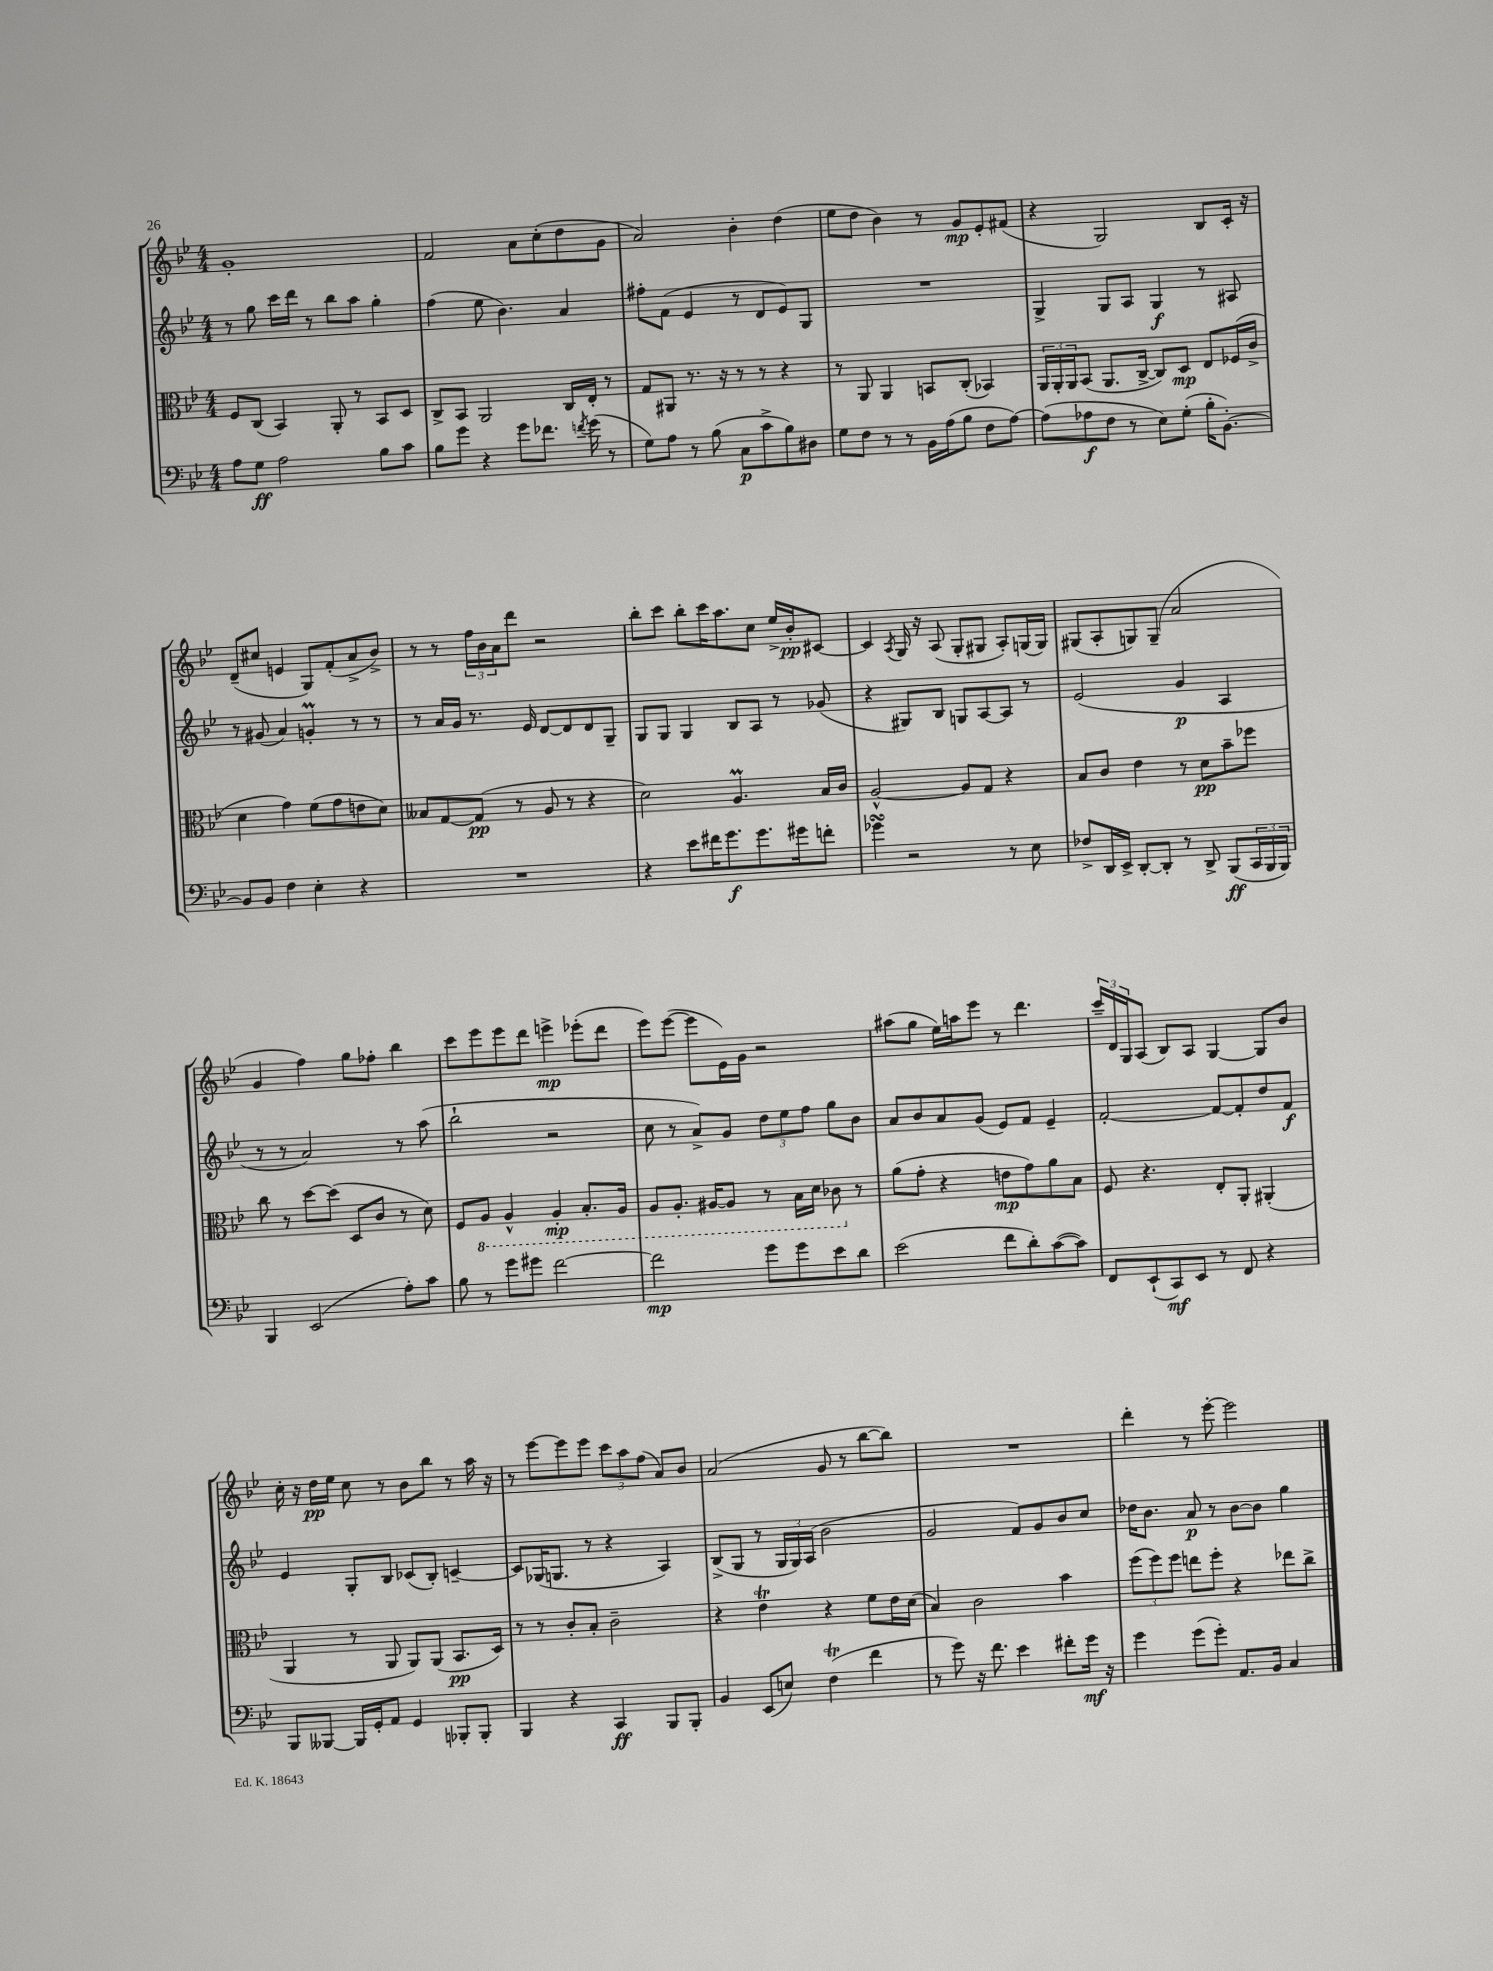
<<
\new StaffGroup <<
\new Staff = "s0" {
    \clef treble \key bes \major \numericTimeSignature \time 4/4
    g'1-. |
    f'2 a'8 c''8-.( d''8 g'8 |
    a'2) bes'4-. d''4( |
    ees''8 d''8 bes'4) r8 g'8\mp ees'8-. fis'8( |
    r4 g2) bes8 c'16-. r16 |
    d'8--( cis''8 e'4 g8) f'8-.( a'8-> bes'8->) |
    r8 r8 \tuplet 3/2 { f''16 bes'16 a'16 } d'''8 r2 |
    bes''8-. c'''8 bes''8-. c'''16 a''8. c''8 ees''16-> bes'16-.\pp cis'8~ |
    cis'4 \acciaccatura { a8 } g16 r16 a8( g8-. gis8 a8-.) g16( g16) |
    gis8( a8-. g8) g8--( a'2 |
    g'4 f''4) g''8 fes''8-. bes''4 |
    c'''8 ees'''8 ees'''8 d'''8 e'''4->\mp ees'''8-.( d'''8 |
    ees'''8) ees'''8~( ees'''8 ees'16) g'16 r2 |
    ais''8( g''8 ees''16) a''16 ees'''8 r8 d'''4. |
    \tuplet 3/2 { c'''16-- d'16 g16 } a8( bes8) a8 g4~ g8 bes'8 |
    c''16-. r16 d''16\pp ees''16 c''8 r8 bes'8 bes''8 r8 a''16 r16 |
    r8 ees'''8~ ees'''8 ees'''8 \tuplet 3/2 { c'''8 a''8 f''8( } a'8) bes'8 |
    a'2( g'8 r8 bes''8~ bes''8) |
    R1 |
    d'''4-. r8 ees'''8~-. ees'''2 \bar "|." |
}
\new Staff = "s1" {
    \clef treble \key bes \major \numericTimeSignature \time 4/4
    r8 g''8 c'''16 d'''16 r8 bes''8 a''8 g''4-. |
    f''4( ees''8 bes'4.) a'4 |
    fis''8-. f'8( ees'4 r8 d'8 ees'8) g8 |
    R1 |
    g4-> g8 a8 g4\f r8 ais8 |
    r8 gis'8( a'4) g'4-.\prall r8 r8 |
    r8 a'16 g'16 r8. ees'16 d'8~ d'8 d'8 g8-- |
    g8 g8 g4 bes8 a8 r8 ges'8( |
    r4 gis8) bes8 g8 a8~ a8 r8 |
    ees'2( g'4\p a4 |
    r8 r8 a'2) r8 a''8( |
    bes''2-! r2 |
    c''8 r8 a'8->) g'8 \tuplet 3/2 { d''8 ees''8 f''8 } g''8 bes'8 |
    a'8 bes'8 a'8 g'8( ees'8) f'8 ees'4-- |
    f'2~-. f'8~ f'8-. d''8 f'8\f |
    ees'4 g8-. bes8 ces'8( bes8-.) c'4~-- |
    c'8 ges16( g8. r8 r4 a4) |
    bes8->( g8 r8 \tuplet 3/2 { g16 g16) a16( } bes'2 |
    g'2 f'8) g'8 bes'8 c''8 |
    des''16 bes'8. a'8\p r8 bes'8~ bes'8 g''4 \bar "|." |
}
\new Staff = "s2" {
    \clef alto \key bes \major \numericTimeSignature \time 4/4
    f8 c8( bes,4) a,8-. r8 bes,8 d8 |
    c8-> bes,8 a,2 c16 ees16-. r8 |
    g8 ais,8 r8. r16 r8 r8 r4 |
    r8 a,8 a,4 b,8 c8-.( bes,4) |
    \tuplet 3/2 { a,16 a,16-. a,16 } bes,8( a,8. c16~-> c8) d8\mp ees8 fes16( c'16-> |
    d'4 g'4) f'8( g'8 e'8 d'8) |
    beses8 g8~ g8\pp( r8 a8 r8 r4 |
    d'2) a4.\prall bes16 c'16 |
    a2~-^ a8 g8 r4 |
    bes8 c'8 ees'4 r8 d'8\pp bes'8-- fes''8 |
    c''8 r8 d''8~ d''8( d8 c'8 r8 d'8) |
    f8 \ottava #-1 a,8 a,4-^ a,4-.\mp bes,8.-. a,16 |
    a,8 a,8.-. ais,16~ ais,8 r8 bes,16 d16 ces8 \ottava #0 r8 |
    a'8( g'8-. r4 e'8\mp g'8) a'8 bes8 |
    f8 r4. ees8-. a,8-. ais,4-.( |
    a,4 r8 a,8 a,8) a,8( bes,8.\pp d16) |
    r8 r8 c'8-. bes8-. c'2-- |
    r4 ees'4\trill r4 f'8 ees'16 d'16( |
    bes4) c'2 bes'4 |
    \tuplet 3/2 { f''8( f''8) f''8 } e''8 f''8-. r4 ees''8 c''8-> \bar "|." |
}
\new Staff = "s3" {
    \clef bass \key bes \major \numericTimeSignature \time 4/4
    a8 g8\ff a2 bes8 c'8 |
    bes8 g'8 r4 g'8 fes'8. \acciaccatura { f'8 } g'16( r8 |
    g8) a8 r8 bes8( c8\p c'8-> bes8) dis8 |
    g8 f8 r8 r8 bes,16 a16( bes8 f8 a8~) |
    a8( aes8\f f8 r8 ees8) g8-.( bes16-. bes,8.~-.) |
    bes,8 bes,8 f4 ees4-. r4 |
    R1 |
    r4 ees'8 fis'16 g'8.\f g'8. gis'16 f'8-. |
    ges'4\turn r2 r8 ees8 |
    fes8-> d,16 ees,16-> d,8~-. d,8-. r8 d,8-> bes,,8\ff( \tuplet 3/2 { c,16 bes,,16 bes,,16) } |
    bes,,4 ees,2( a8-.) c'8 |
    bes8 r8 g'8 gis'8 f'2~ |
    f'2\mp g'8 g'8 ees'8 d'8 |
    ees'2( f'8 d'8-.) c'8~( c'8) |
    f,8 ees,8-!( c,8\mf) ees,8 r8 f,8 r4 |
    bes,,8 beses,,8~ beses,,16 g,16-. a,8 g,4 bes,,8-. bes,,8-. |
    bes,,4 r4 c,4\ff bes,,8 bes,,8-. |
    bes,4 ees,8( e8) f4\trill( f'4 |
    r8 g'8) r16 f'8. ees'4 fis'8-. g'16\mf r16 |
    g'4 g'8( g'8-.) a,8. bes,16 c4 \bar "|." |
}
>>
>>
\layout { \context { \Score \remove "Bar_number_engraver" } }
